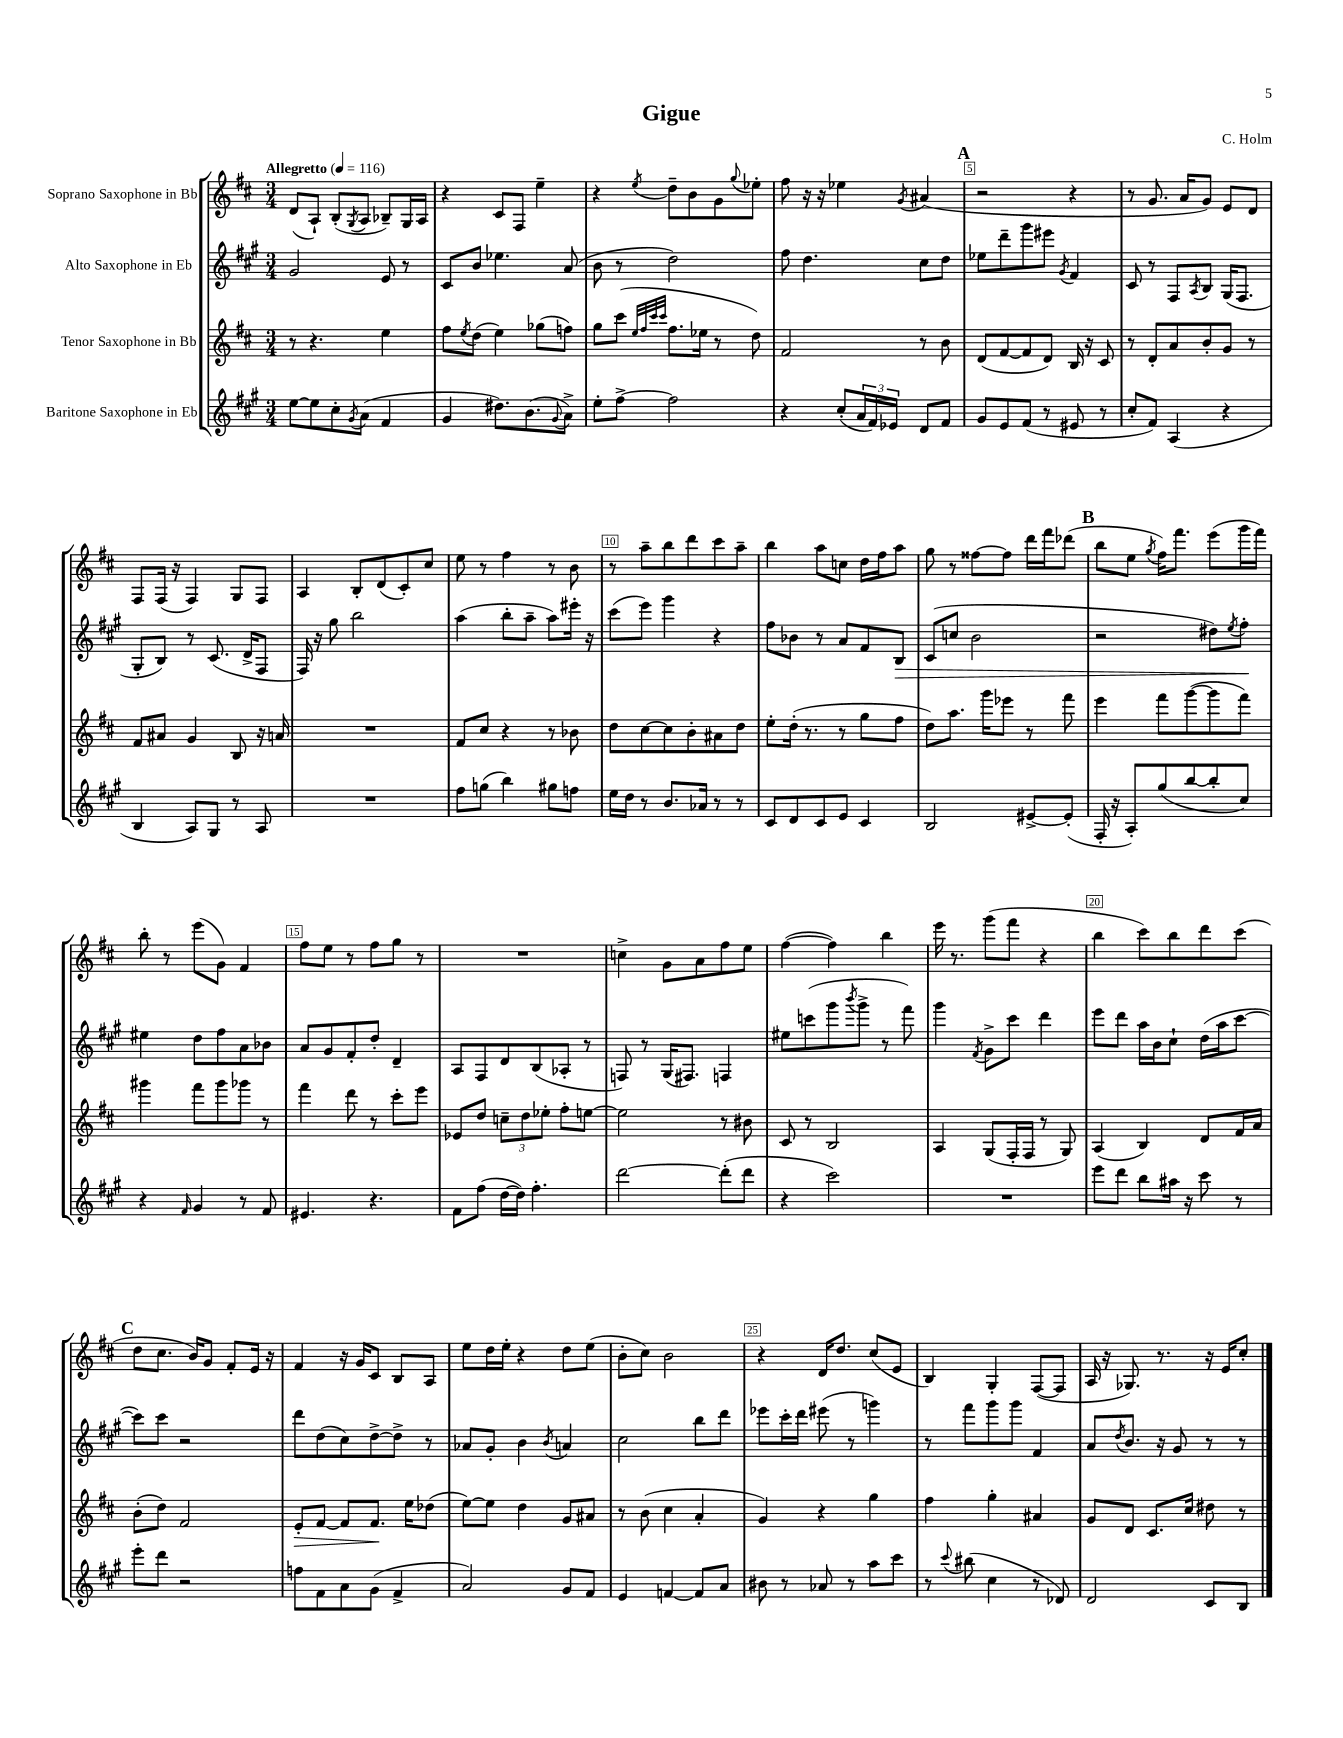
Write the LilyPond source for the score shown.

\header { title = "Gigue" composer = "C. Holm" }
<<
\new StaffGroup <<
\new Staff = "s0" \with { instrumentName = "Soprano Saxophone in Bb" } {
    \clef treble \key d \major \numericTimeSignature \time 3/4 \tempo "Allegretto" 4 = 116
    d'8( a8-!) b8-.( \acciaccatura { g8 } a8 bes8--) g16 a16 |
    r4 cis'8 fis8 e''4-- |
    r4 \acciaccatura { e''8 } d''8-- b'8 g'8 \appoggiatura { g''8 } ees''8-. |
    fis''8 r16 r16 ees''4 \acciaccatura { g'8 } ais'4( |
    \mark \markup { \bold "A" } r2 r4 |
    r8 g'8. a'16 g'8) e'8 d'8 |
    fis8 fis16( r16 fis4) g8 fis8 |
    a4 b8-. d'8( cis'8-.) cis''8 |
    e''8 r8 fis''4 r8 b'8 |
    r8 a''8-- b''8 d'''8 cis'''8 a''8-- |
    b''4 a''8 c''8 d''16 fis''16 a''8 |
    g''8 r8 fisis''8~ fisis''8 d'''16 fis'''16 des'''8( |
    \mark \markup { \bold "B" } b''8 e''8 \acciaccatura { g''8 } fis''16) fis'''8. e'''8( g'''16 fis'''16) |
    b''8-. r8 e'''8( g'8) fis'4 |
    fis''8 e''8 r8 fis''8 g''8 r8 |
    R2. |
    c''4-> g'8 a'8 fis''8 e''8 |
    fis''4~( fis''4) b''4 |
    e'''16 r8. g'''8( fis'''8 r4 |
    b''4 cis'''8) b''8 d'''8 cis'''8( |
    \mark \markup { \bold "C" } d''8 cis''8. b'16) g'8 fis'8-. e'16 r16 |
    fis'4 r16 g'16 cis'8 b8 a8 |
    e''8 d''16 e''16-. r4 d''8 e''8( |
    b'8-. cis''8) b'2 |
    r4 d'16 d''8. cis''8( e'8 |
    b4) g4-. fis8~( fis8 |
    a16 r16 ges8.) r8. r16 e'16 cis''8-. \bar "|." |
}
\new Staff = "s1" \with { instrumentName = "Alto Saxophone in Eb" } {
    \clef treble \key a \major \numericTimeSignature \time 3/4
    gis'2 e'8 r8 |
    cis'8 b'8 ees''4. a'8( |
    b'8 r8 d''2) |
    fis''8 d''4. cis''8 d''8 |
    \mark \markup { \bold "A" } ees''8 d'''8-- gis'''8 eis'''8 \acciaccatura { gis'8 } fis'4 |
    cis'8 r8 fis8 \acciaccatura { a8 } b8 gis16( fis8. |
    gis8-. b8) r8 cis'8.( d'16-> fis8 |
    fis16) r16 gis''8 b''2 |
    a''4( b''8-. a''8-- a''8) eis'''16-. r16 |
    cis'''8( e'''8) gis'''4 r4 |
    fis''8 bes'8 r8 a'8 fis'8 b8\> |
    cis'8( c''8 b'2 |
    \mark \markup { \bold "B" } r2 dis''8) \acciaccatura { e''8 } fis''8-.\! |
    eis''4 d''8 fis''8 a'8 bes'8 |
    a'8 gis'8 fis'8-. d''8-. d'4-- |
    a8 fis8 d'8 b8( aes8-. r8 |
    f8) r8 gis16( fis8.) f4 |
    eis''8 c'''8( gis'''8 \acciaccatura { b'''8 } gis'''8-> r8 fis'''8) |
    gis'''4 \acciaccatura { fis'8 } gis'8-> cis'''8 d'''4 |
    e'''8 d'''8 a''16 b'16 cis''8-! d''16( a''16 cis'''8~ |
    \mark \markup { \bold "C" } cis'''8) cis'''8 r2 |
    d'''8 d''8( cis''8) d''8~-> d''8-> r8 |
    aes'8 gis'8-. b'4 \acciaccatura { b'8 } a'4 |
    cis''2 b''8 d'''8 |
    ees'''8 cis'''16-. d'''16 eis'''8( r8 g'''4) |
    r8 fis'''8 gis'''8 gis'''8 fis'4 |
    a'8 \acciaccatura { d''8 } b'8. r16 gis'8 r8 r8 \bar "|." |
}
\new Staff = "s2" \with { instrumentName = "Tenor Saxophone in Bb" } {
    \clef treble \key d \major \numericTimeSignature \time 3/4
    r8 r4. e''4 |
    fis''8 \acciaccatura { e''8 } d''8( e''4) ges''8( f''8) |
    g''8 cis'''8( \grace { e''32 fis''32 cis'''32 cis'''32 } fis''8. ees''16 r8 d''8) |
    fis'2 r8 b'8 |
    \mark \markup { \bold "A" } d'8( fis'8~ fis'8 d'8) b16 r16 cis'8 |
    r8 d'8-. a'8 b'8-. g'8 r8 |
    fis'8 ais'8 g'4 b8 r16 a'16 |
    R2. |
    fis'8 cis''8 r4 r8 bes'8 |
    d''8 cis''8~ cis''8 b'8-. ais'8 d''8 |
    e''8-. d''16-.( r8. r8 g''8 fis''8 |
    d''8) a''8. g'''16 ees'''8 r8 fis'''8 |
    \mark \markup { \bold "B" } e'''4 fis'''8 g'''8~( g'''8 fis'''8) |
    gis'''4 fis'''8 gis'''8 ges'''8 r8 |
    fis'''4 d'''8 r8 cis'''8-. e'''8 |
    ees'8 d''8 \tuplet 3/2 { c''8-- d''8 ees''8-. } fis''8-. e''8~ |
    e''2 r8 bis'8 |
    cis'8 r8 b2 |
    a4 g8( fis16-. fis16 r8 g8) |
    a4( b4) d'8 fis'16 a'16 |
    \mark \markup { \bold "C" } b'8-.( d''8) fis'2 |
    e'8-.\> fis'8~ fis'8 fis'8.\! e''16 des''8( |
    e''8~) e''8 d''4 g'8 ais'8 |
    r8 b'8( cis''4 a'4-. |
    g'4) r4 g''4 |
    fis''4 g''4-. ais'4 |
    g'8 d'8 cis'8. cis''16 dis''8 r8 \bar "|." |
}
\new Staff = "s3" \with { instrumentName = "Baritone Saxophone in Eb" } {
    \clef treble \key a \major \numericTimeSignature \time 3/4
    e''8~ e''8 cis''8-. \acciaccatura { gis'8 } a'8( fis'4 |
    gis'4 dis''8.) b'8.( \appoggiatura { gis'8 } a'8->) |
    e''8-. fis''8~-> fis''2 |
    r4 cis''8-.( \tuplet 3/2 { a'16 fis'16) ees'16 } d'8 fis'8 |
    \mark \markup { \bold "A" } gis'8 e'8 fis'8( r8 eis'8 r8 |
    cis''8-. fis'8) a4( r4 |
    b4 a8) gis8 r8 a8 |
    R2. |
    fis''8 g''8( b''4) gis''8 f''8 |
    e''16 d''16 r8 b'8. aes'16 r8 r8 |
    cis'8 d'8 cis'8 e'8 cis'4 |
    b2 eis'8~-> eis'8-.( |
    \mark \markup { \bold "B" } fis16-. r16 a8-.) gis''8( b''8~ b''8-. cis''8) |
    r4 \grace { fis'16 } gis'4 r8 fis'8 |
    eis'4. r4. |
    fis'8 fis''8( d''16~ d''16) fis''4.-. |
    d'''2~ d'''8-.( d'''8 |
    r4 cis'''2) |
    R2. |
    e'''8 d'''8 b''8 ais''16 r16 cis'''8 r8 |
    \mark \markup { \bold "C" } e'''8-. d'''8 r2 |
    f''8 fis'8 a'8 gis'8( fis'4-> |
    a'2) gis'8 fis'8 |
    e'4 f'4~ f'8 a'8 |
    bis'8 r8 aes'8 r8 a''8 cis'''8 |
    r8 \appoggiatura { cis'''8 } bis''8( cis''4 r8 des'8) |
    d'2 cis'8 b8 \bar "|." |
}
>>
>>
\layout { \context { \Score \override BarNumber.break-visibility = ##(#f #t #t) barNumberVisibility = #(every-nth-bar-number-visible 5) \override BarNumber.stencil = #(make-stencil-boxer 0.1 0.3 ly:text-interface::print) } }
